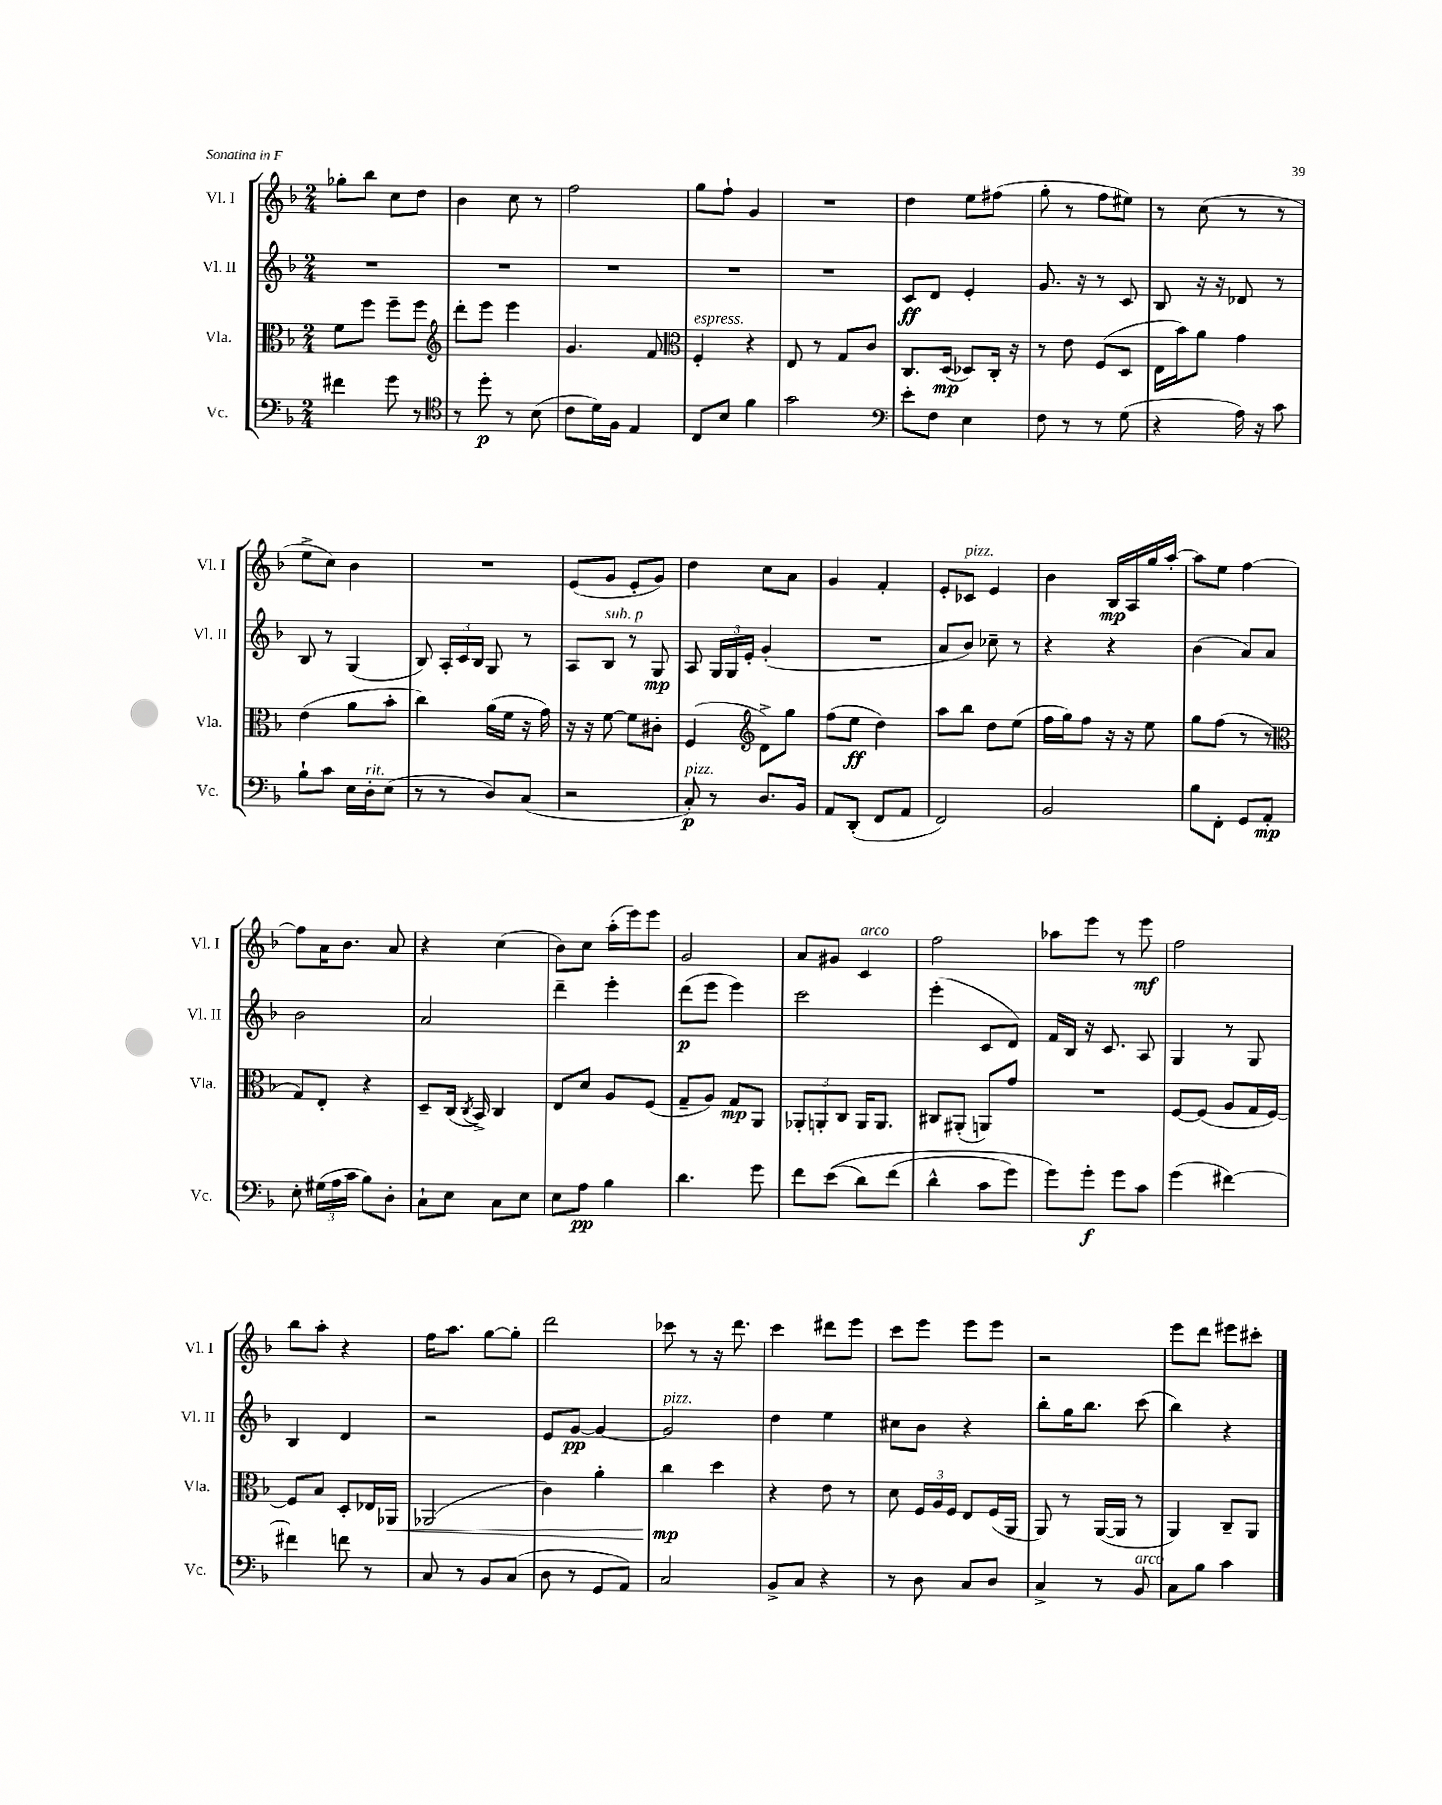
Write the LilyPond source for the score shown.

<<
\new StaffGroup <<
\new Staff = "s0" \with { instrumentName = "Vl. I" shortInstrumentName = "Vl. I" } {
    \clef treble \key f \major \numericTimeSignature \time 2/4
    \autoBeamOff ges''8[-. bes''8] c''8[ d''8] |
    bes'4 c''8 r8 |
    f''2 |
    g''8[ f''8]-! g'4 |
    R2 |
    d''4 e''8[ fis''8]( |
    g''8-. r8 f''8[ eis''8]) |
    r8 c''8( r8 r8 |
    e''8[-> c''8]) bes'4 |
    R2 |
    e'8[( g'8] e'8[-. g'8]) |
    d''4 c''8[ a'8] |
    g'4 f'4-. |
    e'8[-. ces'8]^\markup { \italic "pizz." } e'4 |
    bes'4 bes16[\mp a16 g''16 a''16]~-. |
    a''8[ e''8] f''4~ |
    f''8[ a'16 bes'8.] a'8 |
    r4 c''4( |
    bes'8[) c''8] a''16[-.( e'''16) e'''8] |
    g'2 |
    a'8[ gis'8] c'4^\markup { \italic "arco" } |
    f''2 |
    aes''8[ e'''8] r8 e'''8\mf |
    f''2 |
    bes''8[ a''8]-. r4 |
    f''16[ a''8.] g''8[~ g''8]-. |
    d'''2 |
    ces'''8 r8 r16 d'''8. |
    c'''4 dis'''8[ e'''8] |
    c'''8[ e'''8] e'''8[ e'''8] |
    r2 |
    e'''8[ d'''8] eis'''8[ cis'''8]-. \bar "|." |
}
\new Staff = "s1" \with { instrumentName = "Vl. II" shortInstrumentName = "Vl. II" } {
    \clef treble \key f \major \numericTimeSignature \time 2/4
    \autoBeamOff R2 |
    R2 |
    R2 |
    R2 |
    R2 |
    c'8[\ff d'8] e'4-. |
    g'8. r16 r8 c'8 |
    bes8 r16 r16 des'8 r8 |
    bes8 r8 g4( |
    bes8) \tuplet 3/2 { a16[-. c'16 bes16] } g8 r8 |
    a8[ bes8]^\markup { \italic "sub. p" } r8 g8\mp |
    a8 \tuplet 3/2 { g16[ g16 e'16]-. } g'4-.( |
    R2 |
    a'8[ bes'8]) ces''8-- r8 |
    r4 r4 |
    bes'4( a'8[) a'8] |
    bes'2 |
    a'2 |
    d'''4-- e'''4-. |
    d'''8[\p( e'''8] e'''4) |
    c'''2 |
    e'''4-.( c'8[ d'8]) |
    f'16[ bes16] r16 c'8. a8 |
    g4 r8 g8 |
    bes4 d'4 |
    r2 |
    e'8[ g'8]~\pp g'4~ |
    g'2^\markup { \italic "pizz." } |
    d''4 e''4 |
    cis''8[ bes'8] r4 |
    bes''8[-. g''16 bes''8.] c'''8( |
    bes''4) r4 \bar "|." |
}
\new Staff = "s2" \with { instrumentName = "Vla." shortInstrumentName = "Vla." } {
    \clef alto \key f \major \numericTimeSignature \time 2/4
    \autoBeamOff f'8[ f''8] f''8[-- f''8] |
    \clef treble d'''8[-. e'''8] e'''4 |
    g'4. f'8 |
    \clef alto f4-.^\markup { \italic "espress." } r4 |
    e8 r8 g8[ c'8] |
    c8.[ d16]\mp( des8[) c16]-. r16 |
    r8 e'8 f8[( d8] |
    e16[ bes'16) a'8] g'4 |
    e'4( a'8[ bes'8]-. |
    c''4) a'16[( f'16] r16 g'16) |
    r16 r16 f'8~ f'8[ cis'8]-. |
    f4( \clef treble d'8[->) g''8] |
    f''8[( e''8]\ff d''4) |
    a''8[ bes''8] d''8[ e''8]( |
    f''16[ g''16) f''8] r16 r16 e''8 |
    g''8[ f''8]( r8 r8 |
    \clef alto g8[) e8]-. r4 |
    d8[-- c16]( \acciaccatura { c8 } bes,16->) c4 |
    e8[ d'8] a8[ f8]( |
    g8[-- a8]) g8[\mp a,8] |
    \tuplet 3/2 { aes,8[-. a,8-. c8] } a,16[ a,8.] |
    cis8[ ais,8]-.( a,8[) g'8] |
    R2 |
    f8[~ f8]( a8[ g16 f16]~) |
    f8[ bes8] d8[-. ees16 aes,16]\< |
    aes,2( |
    c'4) a'4-. |
    c''4\mp\! d''4 |
    r4 e'8 r8 |
    d'8 \tuplet 3/2 { f16[ a16 f16] } e8[ f16( a,16] |
    a,8) r8 a,16[~( a,16] r8 |
    a,4) c8[-- a,8] \bar "|." |
}
\new Staff = "s3" \with { instrumentName = "Vc." shortInstrumentName = "Vc." } {
    \clef bass \key f \major \numericTimeSignature \time 2/4
    \autoBeamOff fis'4 g'8 r8 |
    \clef tenor r8 d''8-.\p r8 bes8( |
    c'8[ d'16) f16] e4 |
    c8[ bes8] f'4 |
    g'2 |
    \clef bass e'8[-. f8] e4 |
    f8 r8 r8 g8( |
    r4 a16) r16 c'8 |
    bes8[-! c'8] e16[ d16-.^\markup { \italic "rit." } e8]( |
    r8 r8 d8[) c8]( |
    r2 |
    c8-.\p^\markup { \italic "pizz." }) r8 d8.[ bes,16] |
    a,8[ d,8]-.( f,8[ a,8] |
    f,2) |
    bes,2 |
    bes8[ f,8]-. g,8[ a,8]-.\mp |
    e8-. \tuplet 3/2 { gis16[( a16 c'16] } bes8[) d8]-. |
    c8[-! e8] c8[ e8] |
    e8[ a8]\pp bes4 |
    d'4. g'8 |
    f'8[ e'8](\( d'8[) f'8]( |
    d'4-^ c'8[ g'8]) |
    g'8[\) g'8]-.\f g'8[ c'8] |
    g'4( fis'4~) |
    fis'4 f'8 r8 |
    c8 r8 bes,8[ c8]( |
    d8 r8 g,8[ a,8]) |
    c2 |
    bes,8[-> c8] r4 |
    r8 d8 c8[ d8] |
    c4-> r8 bes,8^\markup { \italic "arco" } |
    c8[ bes8] c'4 \bar "|." |
}
>>
>>
\layout { \context { \Score \remove "Bar_number_engraver" } }
